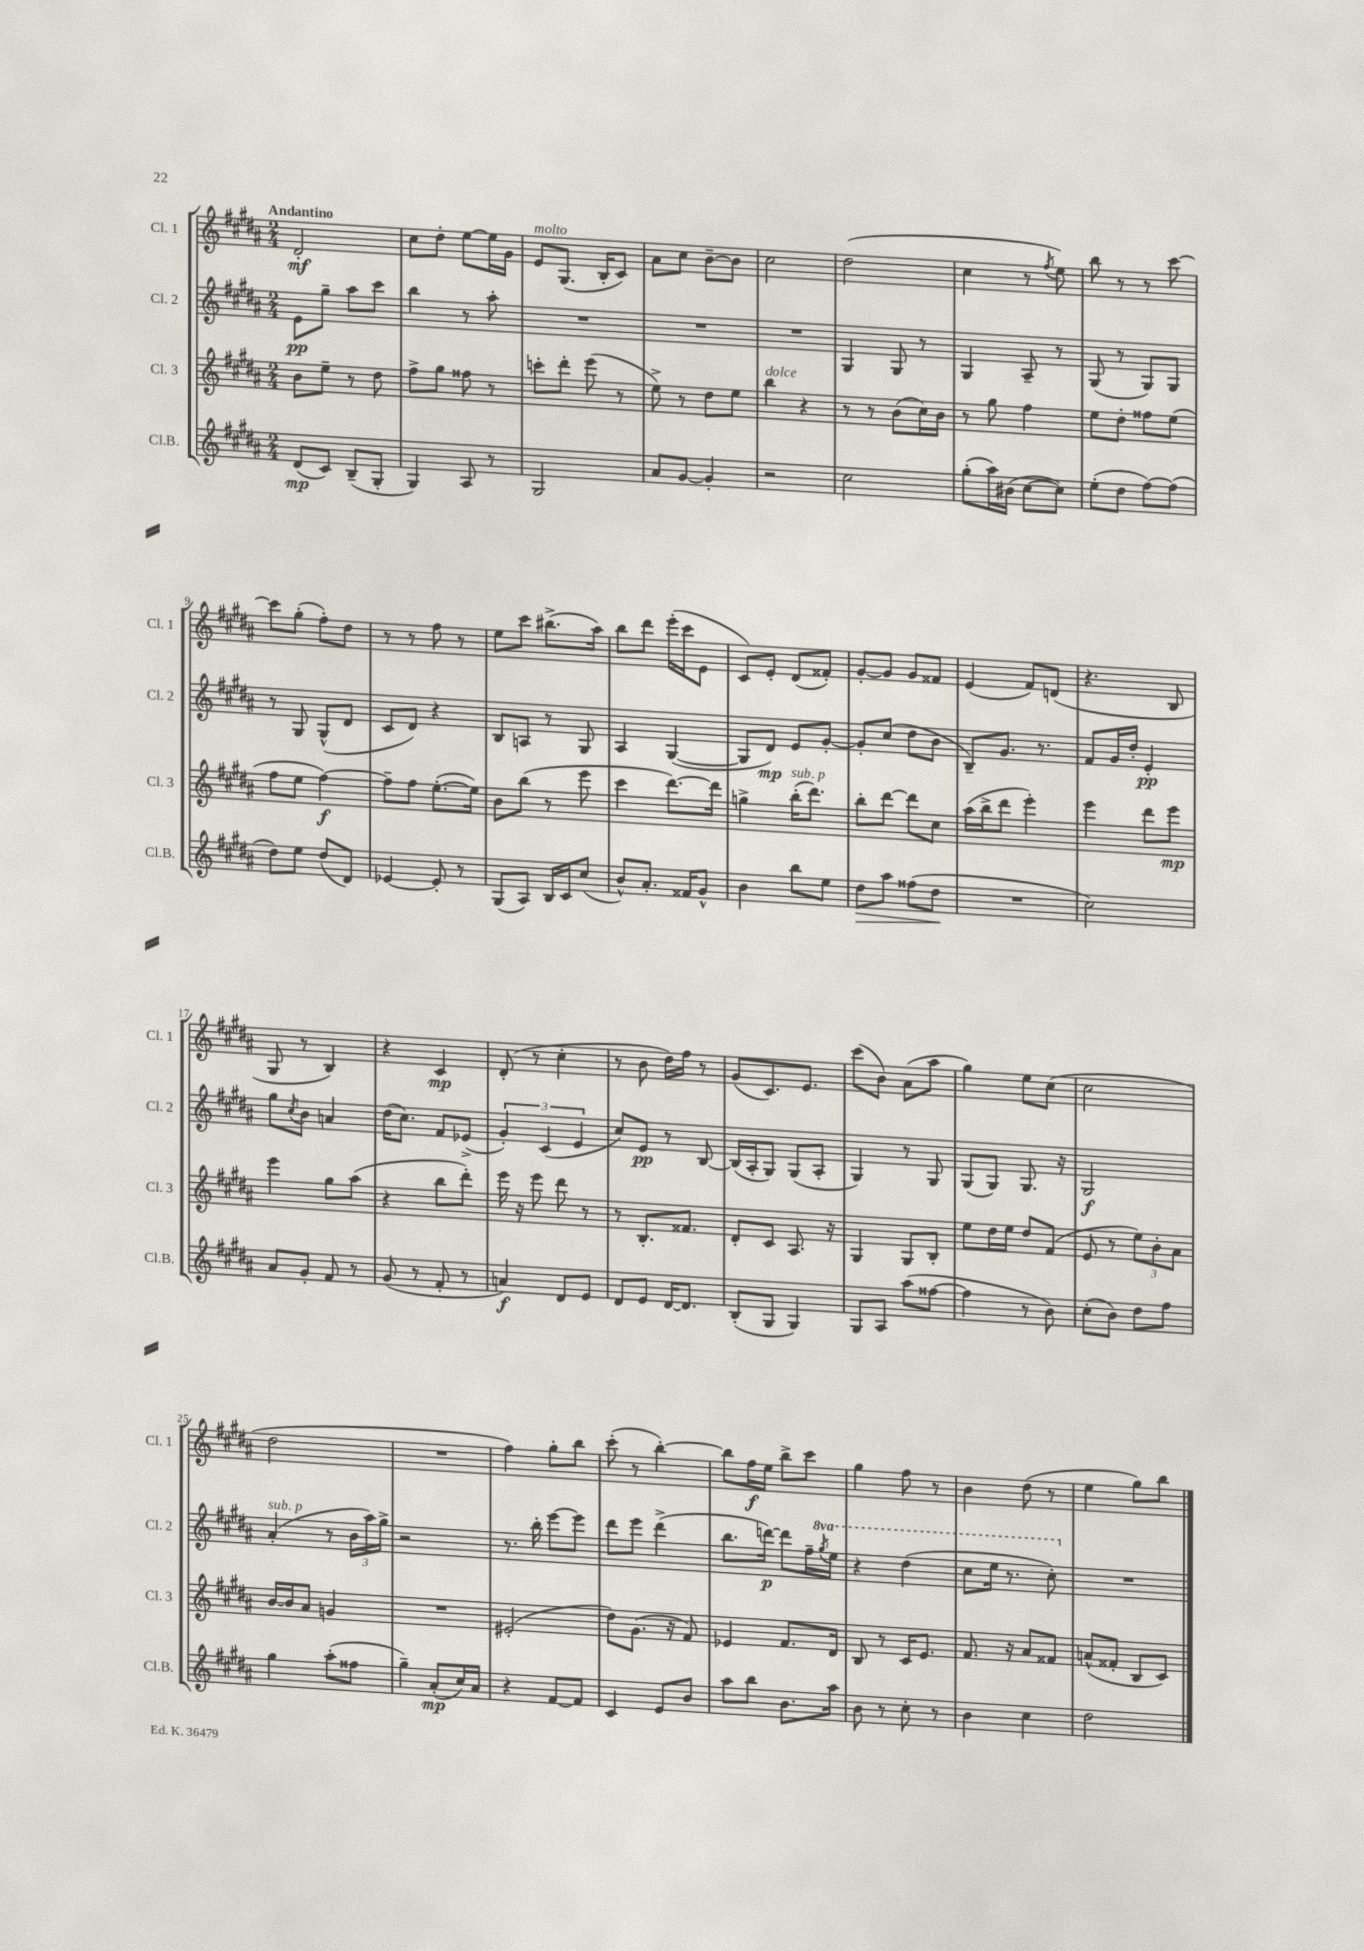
<<
\new StaffGroup <<
\new Staff = "s0" \with { instrumentName = "Cl. 1" shortInstrumentName = "Cl. 1" } {
    \clef treble \key b \major \numericTimeSignature \time 2/4 \tempo "Andantino"
    dis'2-.\mf |
    cis''8 dis''8-. e''8~ e''16 gis'16 |
    e'8^\markup { \italic "molto" } gis8.( b16-. cis'8) |
    ais'8 cis''8 b'8~-- b'8 |
    cis''2 |
    dis''2( |
    cis''4 r8 \acciaccatura { fis''8 } e''8) |
    b''8 r8 r8 cis'''8~ |
    cis'''8 gis''8-.( fis''8-.) dis''8 |
    r8 r8 fis''8 r8 |
    e''8 cis'''8 bis''8.->( ais''16) |
    b''8 dis'''8 e'''16-.( cis'''16 e'8 |
    cis'8) e'8-. dis'8( fisis'8-.) |
    gis'8~-. gis'8 gis'8 fisis'8 |
    e'4( fis'8) d'8( |
    r4. b8 |
    gis8 r8 b4) |
    r4 cis'4\mp |
    dis'8-.( r8 cis''4-. |
    r8 b'8 dis''16) fis''16 r8 |
    gis'8( cis'8.) e'8. |
    cis'''8( b'8) ais'8( ais''8 |
    gis''4) e''8 cis''8( |
    cis''2 |
    dis''2 |
    R2 |
    fis''4) gis''8-. b''8 |
    cis'''8-.( r8 b''4~-.) |
    b''8 fis''16\f e''16 b''8-> cis'''8 |
    gis''4 fis''8 r8 |
    b'4 dis''8( r8 |
    e''4 gis''8) b''8 \bar "|." |
}
\new Staff = "s1" \with { instrumentName = "Cl. 2" shortInstrumentName = "Cl. 2" } {
    \clef treble \key b \major \numericTimeSignature \time 2/4 \set Staff.ottavationMarkups = #ottavation-simple-ordinals
    e'8\pp gis''8-- ais''8 cis'''8 |
    b''4 r8 ais''8-. |
    R2 |
    R2 |
    R2 |
    gis4 gis8 r8 |
    gis4 ais8-- r8 |
    gis8( r8 gis8) gis8 |
    r8 gis8 gis8-^( dis'8 |
    cis'8 dis'8) r4 |
    b8 a8 r8 gis8 |
    ais4 gis4~( |
    gis8 dis'8\mp) e'8 gis'8~-. |
    gis'8-. cis''8( dis''8 b'8 |
    b8--) gis'8. r8. |
    fis'8 gis'16 dis''16-. e'4-.\pp |
    gis''8 \acciaccatura { cis''8 } b'8 a'4 |
    dis''16( cis''8.) fis'8 ees'8->( |
    \tuplet 3/2 { gis'4-.) cis'4( e'4 } |
    cis''8) e'8\pp r8 b8~ |
    b16( ais16-. gis8) gis8( ais8-. |
    gis4) r8 gis8 |
    gis8( gis8) gis8. r16 |
    gis2\f |
    ais'4-.^\markup { \italic "sub. p" }( r8 \tuplet 3/2 { b'16 ais''16) gis''16-> } |
    r2 |
    r8. b''16-. e'''8~ e'''8 |
    dis'''8 e'''8 dis'''4->( |
    b''8. d'''16~\p) d'''8 fis''16-- \ottava #1 \acciaccatura { gis'''8 } e'''16 |
    r4 dis'''4( |
    cis'''8 e'''16 r8. cis'''8-.) \ottava #0 |
    R2 \bar "|." |
}
\new Staff = "s2" \with { instrumentName = "Cl. 3" shortInstrumentName = "Cl. 3" } {
    \clef treble \key b \major \numericTimeSignature \time 2/4
    b'8 e''8-- r8 dis''8 |
    fis''8-> gis''8 fisis''8 r8 |
    c'''8-. dis'''8-. e'''8( r8 |
    e''8->) r8 dis''8 e''8 |
    b''4^\markup { \italic "dolce" } r4 |
    r8 r8 b'8( cis''16) b'16 |
    r8 gis''8 fis''4 |
    e''8 dis''8-. fisis''8 e''8( |
    fis''8 e''8 fis''4~\f) |
    fis''8-- fis''8 e''8.~-.( e''16) |
    b'8 b''8( r8 e'''8 |
    cis'''4 dis'''8.~) dis'''16 |
    g''4-> b''16-.^\markup { \italic "sub. p" }( dis'''8.) |
    b''8-. dis'''8~ dis'''8 cis''8 |
    ais''16( b''16-> dis'''8 e'''4-.) |
    e'''4 dis'''8 e'''8\mp |
    e'''4 gis''8 ais''8( |
    r4 b''8 dis'''8-.) |
    e'''16 r16 e'''8 dis'''8 r8 |
    r8 b8.-. fisis'8. |
    dis'8-. cis'8 ais8. r16 |
    gis4 gis8 b8-. |
    e''8 dis''16 e''16 dis''8 fis'8( |
    e'8 r8 \tuplet 3/2 { e''8) b'8-. ais'8 } |
    b'16~ b'16 ais'8 g'4 |
    R2 |
    eis'2-.( |
    dis''8) gis'8.( r16 fis'8) |
    ees'4 fis'8. dis'16 |
    b8 r8 cis'16 e'8. |
    fis'8. r16 ais'8 fisis'8 |
    a'8-^( fisis'8-. b8 cis'8) \bar "|." |
}
\new Staff = "s3" \with { instrumentName = "Cl.B." shortInstrumentName = "Cl.B." } {
    \clef treble \key b \major \numericTimeSignature \time 2/4
    dis'8\mp( cis'8) b8--( gis8-. |
    gis4) ais8 r8 |
    gis2 |
    ais'8 gis'8~ gis'4-. |
    r2 |
    cis''2 |
    gis''8-.( ais''16) bis'16( cis''8~ cis''8) |
    e''8-.( dis''8 fis''8~) fis''8( |
    dis''8) e''8 dis''8( dis'8) |
    ees'4~ ees'8-. r8 |
    gis8( ais8) b16 cis'16 cis''8( |
    b'8-^) ais'8.-. fisis'16 gis'8-^ |
    b'4 b''8 e''8 |
    dis''8\> ais''8 fisis''8( dis''8\! |
    R2 |
    cis''2) |
    ais'8 gis'8-. fis'8 r8 |
    gis'8( r8 fis'8-. r8 |
    a'4\f) dis'8 e'8 |
    dis'8 e'8 dis'16~ dis'8. |
    b8-.( gis8 gis4) |
    gis8 ais8 ais''8( fisis''8~ |
    fisis''4 r8 b'8) |
    cis''8-.( b'8) dis''8 fis''8 |
    gis''4 ais''8-.( fisis''8 |
    gis''4--) ais'8-.\mp( cis''16) ais'16 |
    r4 fis'8~ fis'8 |
    cis'4 e'8 b'8 |
    ais''8 b''8 b'8. ais''16 |
    b'8 r8 cis''8-. r8 |
    b'4 cis''4 |
    dis''2 \bar "|." |
}
>>
>>
